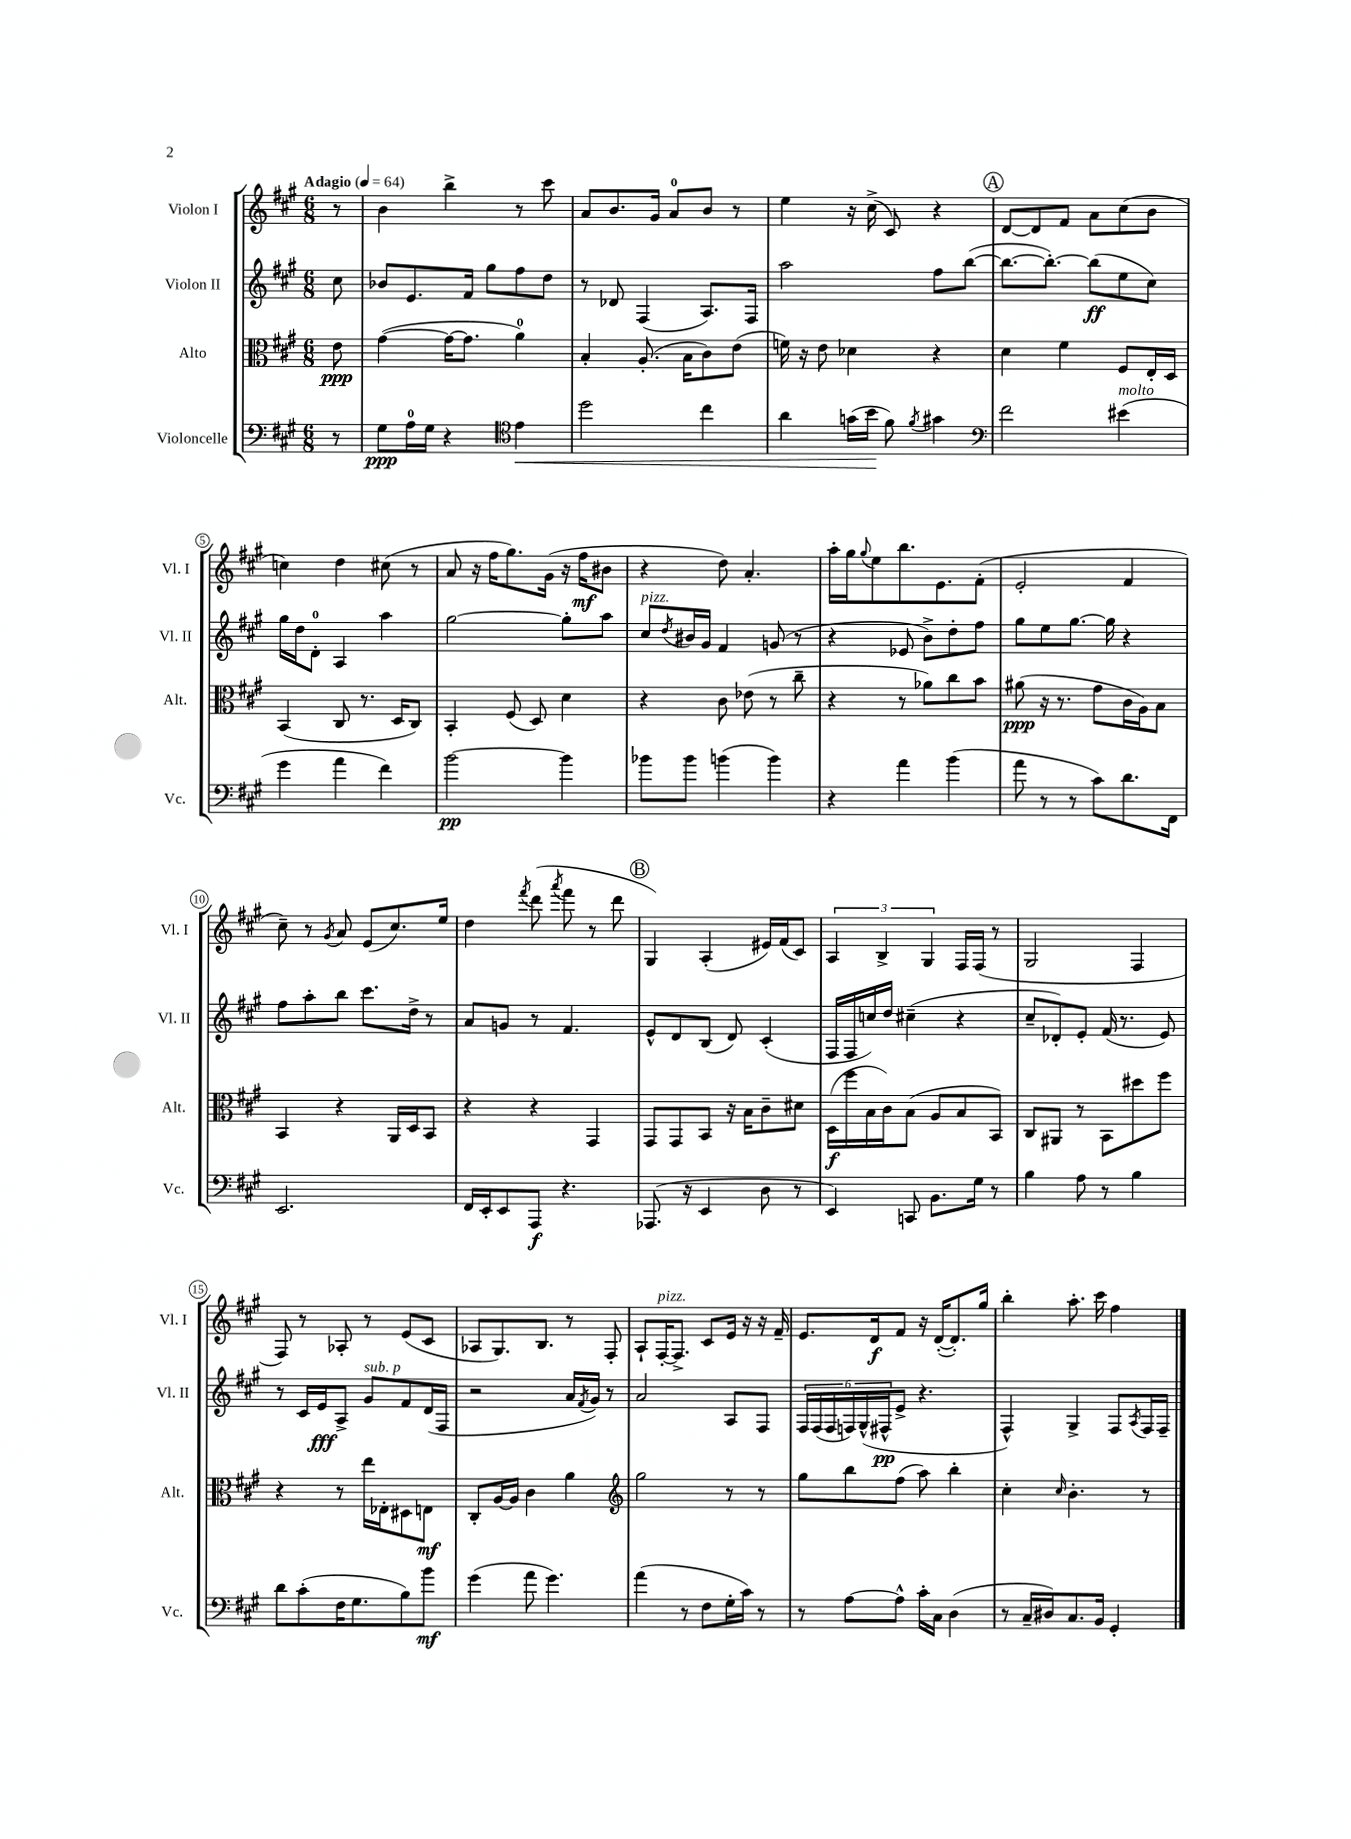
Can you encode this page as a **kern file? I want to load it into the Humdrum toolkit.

**kern	**kern	**kern	**kern
*staff4	*staff3	*staff2	*staff1
*clefF4	*clefC3	*clefG2	*clefG2
*k[f#c#g#]	*k[f#c#g#]	*k[f#c#g#]	*k[f#c#g#]
*M6/8	*M6/8	*M6/8	*M6/8
*MM64	*MM64	*MM64	*MM64
8r	8e\	8cc#\	8r
=	=	=	=
8G#\L	([4g#\	8b-/L	4b\
16A\L	.	8.e/	.
16G#\JJ	.	.	.
4r	16g#\_LK	.	4bb^\
.	8.g#\]J	16f#/Jk	.
.	.	8gg#\L	.
*clefC4	*	*	*
4e\	4a\)	8ff#\	8r
.	.	8dd\J	8ccc#\
=	=	=	=
2dd\	4B'/	8r	8a/L
.	.	8d-/	8.b/
.	(8.A'/	(4F#/	.
.	.	.	16g#/Jk
.	.	.	8a/L
.	16B\LK	.	.
4cc#\	8c#\)	8.A/L)	8b/J
.	(8e\J	.	8r
.	.	16F#/Jk	.
=	=	=	=
4a\	16f\)	2aa\	4ee\
.	16r	.	.
.	8e\	.	.
(16g\LL	4d-\	.	16r
16b\JJ	.	.	(16cc#^\
8f#\)	.	.	8c#/)
8qf#/	.	.	.
4g#\	4r	8ff#\L	4r
.	.	([8bb\J	.
=	=	=	=
*clefF4	*	*	*
2f#\	4d\	8.bb\_L	[8d/L
.	.	.	8d/]
.	.	8.bb'\_J)	.
.	4f#\	.	8f#/J
.	.	(8bb\]L	8a\L
(4e#\	8F#/L	8ee\	(8cc#\
.	16E'/L	8cc#\J)	8b\J
.	16D/JJ	.	.
=	=	=	=
4g#\	(4BB/	16gg#\LL	4cc\)
.	.	16dd\J	.
.	.	8d'\J	.
4a\	8C#/	4A/	4dd\
.	8.r	.	.
4f#\)	.	4aa\	(8cc#\
.	16D/LK	.	.
.	8C#/J)	.	8r
=	=	=	=
[2b\	4BB'/	[2gg#\	8a/
.	.	.	16r
.	.	.	16ff#\LK
.	(8F#/	.	8.gg#\)
.	8D/)	.	.
.	.	.	(16g#\Jk
4b\]	4d\	8gg#'\]L	16r
.	.	.	16ff#\LK
.	.	8aa\J	8b#\J
=	=	=	=
8b-\L	4r	8cc#/L	4r
.	.	8qdd/	.
8b-\J	.	16b#/L	.
.	.	16g#/JJ	.
(4b\	8c#\	4f#/	8dd\)
.	(8e-\	.	4.a'/
4b\)	8r	(8g/	.
.	8cc#~\	8r	.
=	=	=	=
4r	4r	4r	16aa'\LL
.	.	.	16gg#\J
.	.	.	8qqgg#/
.	.	.	8ee\
4a\	8r	8e-/	8.bb\
.	8a-\L)	8b^\L)	.
.	.	.	8.e\
(4b\	8cc#\	8dd'\	.
.	8b\J	8ff#\J	(8f#'\J
=	=	=	=
8a\	(8a#\	8gg#\L	2e'/
8r	16r	8ee\	.
.	8.r	.	.
8r	.	[8.gg#\J	.
8c#\L)	8g#\L	.	.
.	.	16gg#\]	.
8.d\	16c#\L	4r	4f#/
.	16A\J)	.	.
.	8B\J	.	.
16FF#\Jk	.	.	.
=	=	=	=
2.EE/	4BB/	8ff#\L	8cc#~\)
.	.	8aa'\	8r
.	.	.	8qg#/
.	4r	8bb\J	8a/
.	.	8.ccc#\L	(8e/L
.	16AA/LL	.	8.cc#/)
.	16D/J	16dd^\Jk	.
.	8BB/J	8r	.
.	.	.	16ee/Jk
=	=	=	=
16FF#/LL	4r	8a/L	4dd\
16EE'/J	.	.	.
8EE/	.	8g/J	.
.	.	.	8qfff#/
8AAA/J	4r	8r	(8ddd\
.	.	.	8qaaa/
4.r	.	4.f#/	8fff#\
.	4GG#/	.	8r
.	.	.	8ddd\
=	=	=	=
(8.AAA-/	8GG#/L	8e^^/L	4G#/)
.	8GG#/	8d/	.
16r	.	.	.
4EE/	8BB/J	(8B/J	(4A'/
.	16r	8d/)	.
.	16B\LK	.	.
8D\	8c#~\	(4c#'/	16e#/LL)
.	.	.	(16f#/J
8r	8d#\J	.	8c#/J)
=	=	=	=
4EE/)	(16D\LL	16F#/LL	6A/
.	16ff#\	16F#/	.
.	16B\	16cc/)	.
.	.	.	6B^/
.	16c#\J)	16dd/JJ	.
8CC/	(8B\J	(4cc#~\	.
.	.	.	6G#/
8.BB\L	8A/L	.	.
.	8B/	4r	16F#/LL
16G#\Jk	.	.	(16F#/JJ
8r	8BB/J)	.	8r
=	=	=	=
4B\	8C#/L	8cc#~/L	2G#/
.	8AA#/J	8d-'/)	.
8A\	8r	8e'/J	.
8r	8BB\L	(16f#/	.
.	.	8.r	.
4B\	8dd#\	.	4F#/
.	8ff#\J	8e/)	.
=	=	=	=
8d\L	4r	8r	8F#/)
(8c#'\	.	16c#/LL	8r
.	.	16e/J	.
16F#\K	8r	8A^/J	8A-'/
8.G#\	.	.	.
.	16ee\LL	8g#/L	8r
.	16E-'\J	.	.
8B\)	8D#\	8f#/	(8e/L
8b\J	8E\J	(16d/L	8c#/J
.	.	16F#/JJ	.
=	=	=	=
(4g#\	8C#'/L	2r	8A-/L
.	[16A/L	.	8.G#/)
.	16A/]JJ	.	.
8a\	4c#\	.	.
.	.	.	8.B/J
4.g#\)	.	.	.
.	4a\	16a/LL	8r
.	.	8qf#/	.
.	.	16g#/JJ)	.
.	.	8r	8F#'/
=	=	=	=
*	*clefG2	*	*
(4a\	2gg#\	2a/	8A`/L
.	.	.	[16F#'/K
.	.	.	8.F#^/]J
8r	.	.	.
8F#\L	.	.	8c#/L
16G#'\L	8r	8A/L	16e/Jk
16c#\JJ)	.	.	16r
8r	8r	8F#/J	16r
.	.	.	16f#~/
=	=	=	=
8r	8gg#\L	24F#/LL	8.e/L
.	.	(24F#/	.
.	.	24F#/	.
[8A\L	8bb\	24F/)	.
.	.	(24G#^^/	.
.	.	.	16d/k
.	.	24F#^^/J	.
8A^^\]J	(8ff#\J	8e^/J	8f#/J
16c#'\LL	8aa\)	4.r	16r
16C#\JJ	.	.	([16d'/LK
(4D\	4bb'\	.	8.d'/])
.	.	.	16gg#/Jk
=	=	=	=
8r	4cc#'\	4F#^^/)	4bb'\
16C#~/LL	.	.	.
16D#/J)	.	.	.
.	16qqcc#/	.	.
8.C#/	4.b'\	4G#^/	8.aa'\
16BB/Jk	.	.	16ccc#\
4GG#'/	.	8F#/L	4ff#\
.	.	8qA/	.
.	8r	16F#/L	.
.	.	16F#~/JJ	.
==	==	==	==
*-	*-	*-	*-
